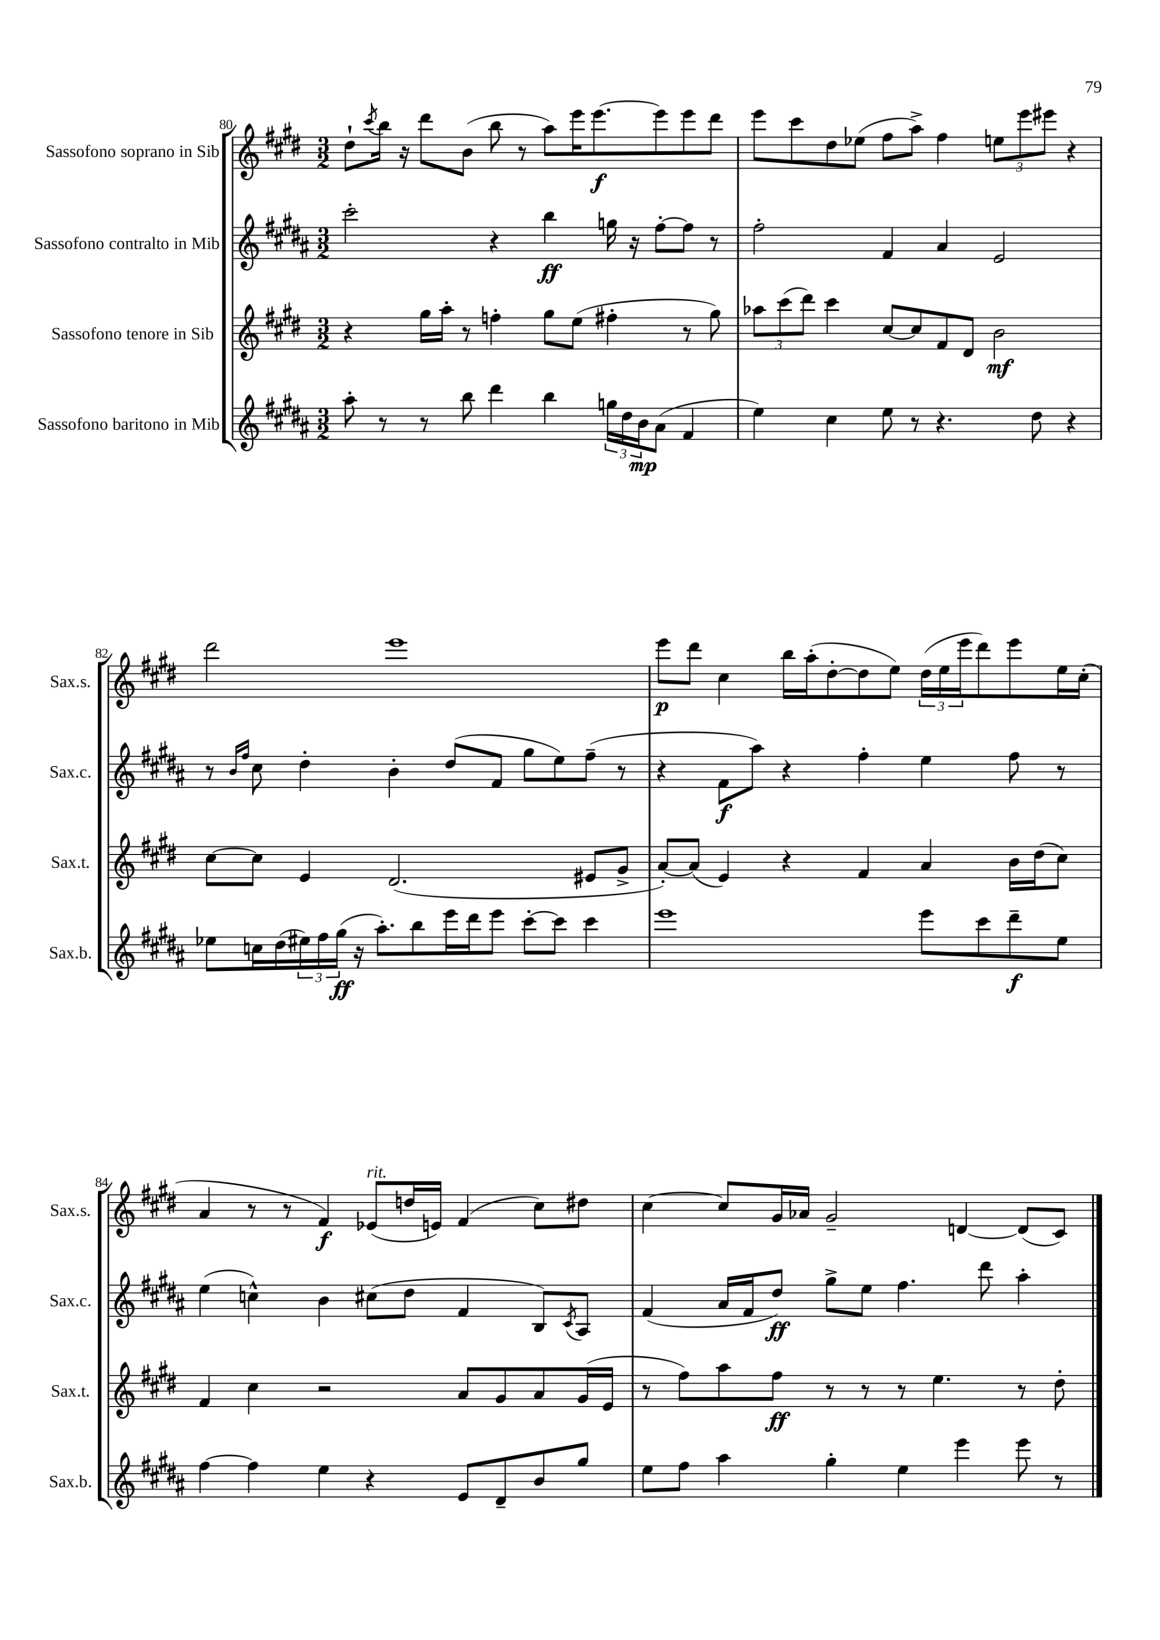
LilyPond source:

<<
\new StaffGroup <<
\new Staff = "s0" \with { instrumentName = "Sassofono soprano in Sib" shortInstrumentName = "Sax.s." } {
    \clef treble \key e \major \numericTimeSignature \time 3/2
    dis''8-! \acciaccatura { cis'''8 } b''16 r16 dis'''8 b'8( b''8 r8 a''8) e'''16 e'''8.~\f e'''8 e'''8 dis'''8 |
    e'''8 cis'''8 dis''8 ees''8( fis''8 a''8->) fis''4 \tuplet 3/2 { e''8 e'''8 eis'''8 } r4 |
    dis'''2 e'''1 |
    e'''8\p dis'''8 cis''4 b''16 a''16-.( dis''8~-. dis''8 e''8) \tuplet 3/2 { dis''16( e''16 e'''16 } dis'''8) e'''8 e''16 cis''16-.( |
    a'4 r8 r8 fis'4\f) ees'8^\markup { \italic "rit." }( d''16 e'16) fis'4( cis''8) dis''8 |
    cis''4~ cis''8 gis'16 aes'16 gis'2-- d'4~ d'8( cis'8) \bar "|." |
}
\new Staff = "s1" \with { instrumentName = "Sassofono contralto in Mib" shortInstrumentName = "Sax.c." } {
    \clef treble \key b \major \numericTimeSignature \time 3/2
    cis'''2-. r4 b''4\ff g''16 r16 fis''8~-. fis''8 r8 |
    fis''2-. fis'4 ais'4 e'2 |
    r8 \grace { b'16 fis''16 } cis''8 dis''4-. b'4-. dis''8( fis'8 gis''8 e''8) fis''8--( r8 |
    r4 fis'8\f ais''8) r4 fis''4-. e''4 fis''8 r8 |
    e''4( c''4-^) b'4 cis''8( dis''8 fis'4 b8) \acciaccatura { cis'8 } ais8 |
    fis'4( ais'16 fis'16 dis''8\ff) gis''8-> e''8 fis''4. dis'''8 ais''4-. \bar "|." |
}
\new Staff = "s2" \with { instrumentName = "Sassofono tenore in Sib" shortInstrumentName = "Sax.t." } {
    \clef treble \key e \major \numericTimeSignature \time 3/2
    r4 gis''16 a''16-. r8 f''4-. gis''8 e''8( fis''4-. r8 gis''8) |
    \tuplet 3/2 { aes''8 cis'''8( dis'''8) } cis'''4 cis''8~ cis''8 fis'8 dis'8 b'2\mf |
    cis''8~ cis''8 e'4 dis'2.( eis'8 gis'8-> |
    a'8~-.) a'8( e'4) r4 fis'4 a'4 b'16 dis''16( cis''8) |
    fis'4 cis''4 r2 a'8 gis'8 a'8 gis'16( e'16 |
    r8 fis''8) a''8 fis''8\ff r8 r8 r8 e''4. r8 dis''8-. \bar "|." |
}
\new Staff = "s3" \with { instrumentName = "Sassofono baritono in Mib" shortInstrumentName = "Sax.b." } {
    \clef treble \key b \major \numericTimeSignature \time 3/2
    ais''8-. r8 r8 b''8 dis'''4 b''4 \tuplet 3/2 { g''16 dis''16 b'16\mp } ais'8( fis'4 |
    e''4) cis''4 e''8 r8 r4. dis''8 r4 |
    ees''8 c''16 dis''16( \tuplet 3/2 { eis''16) fis''16 gis''16\ff( } r16 ais''8.-.) b''8 e'''16 dis'''16 e'''8 cis'''8~-. cis'''8 cis'''4 |
    e'''1 e'''8 cis'''8 dis'''8--\f e''8 |
    fis''4~ fis''4 e''4 r4 e'8 dis'8-- b'8 gis''8 |
    e''8 fis''8 ais''4 gis''4-. e''4 e'''4 e'''8 r8 \bar "|." |
}
>>
>>
\layout { \context { \Score currentBarNumber = #80 } }
